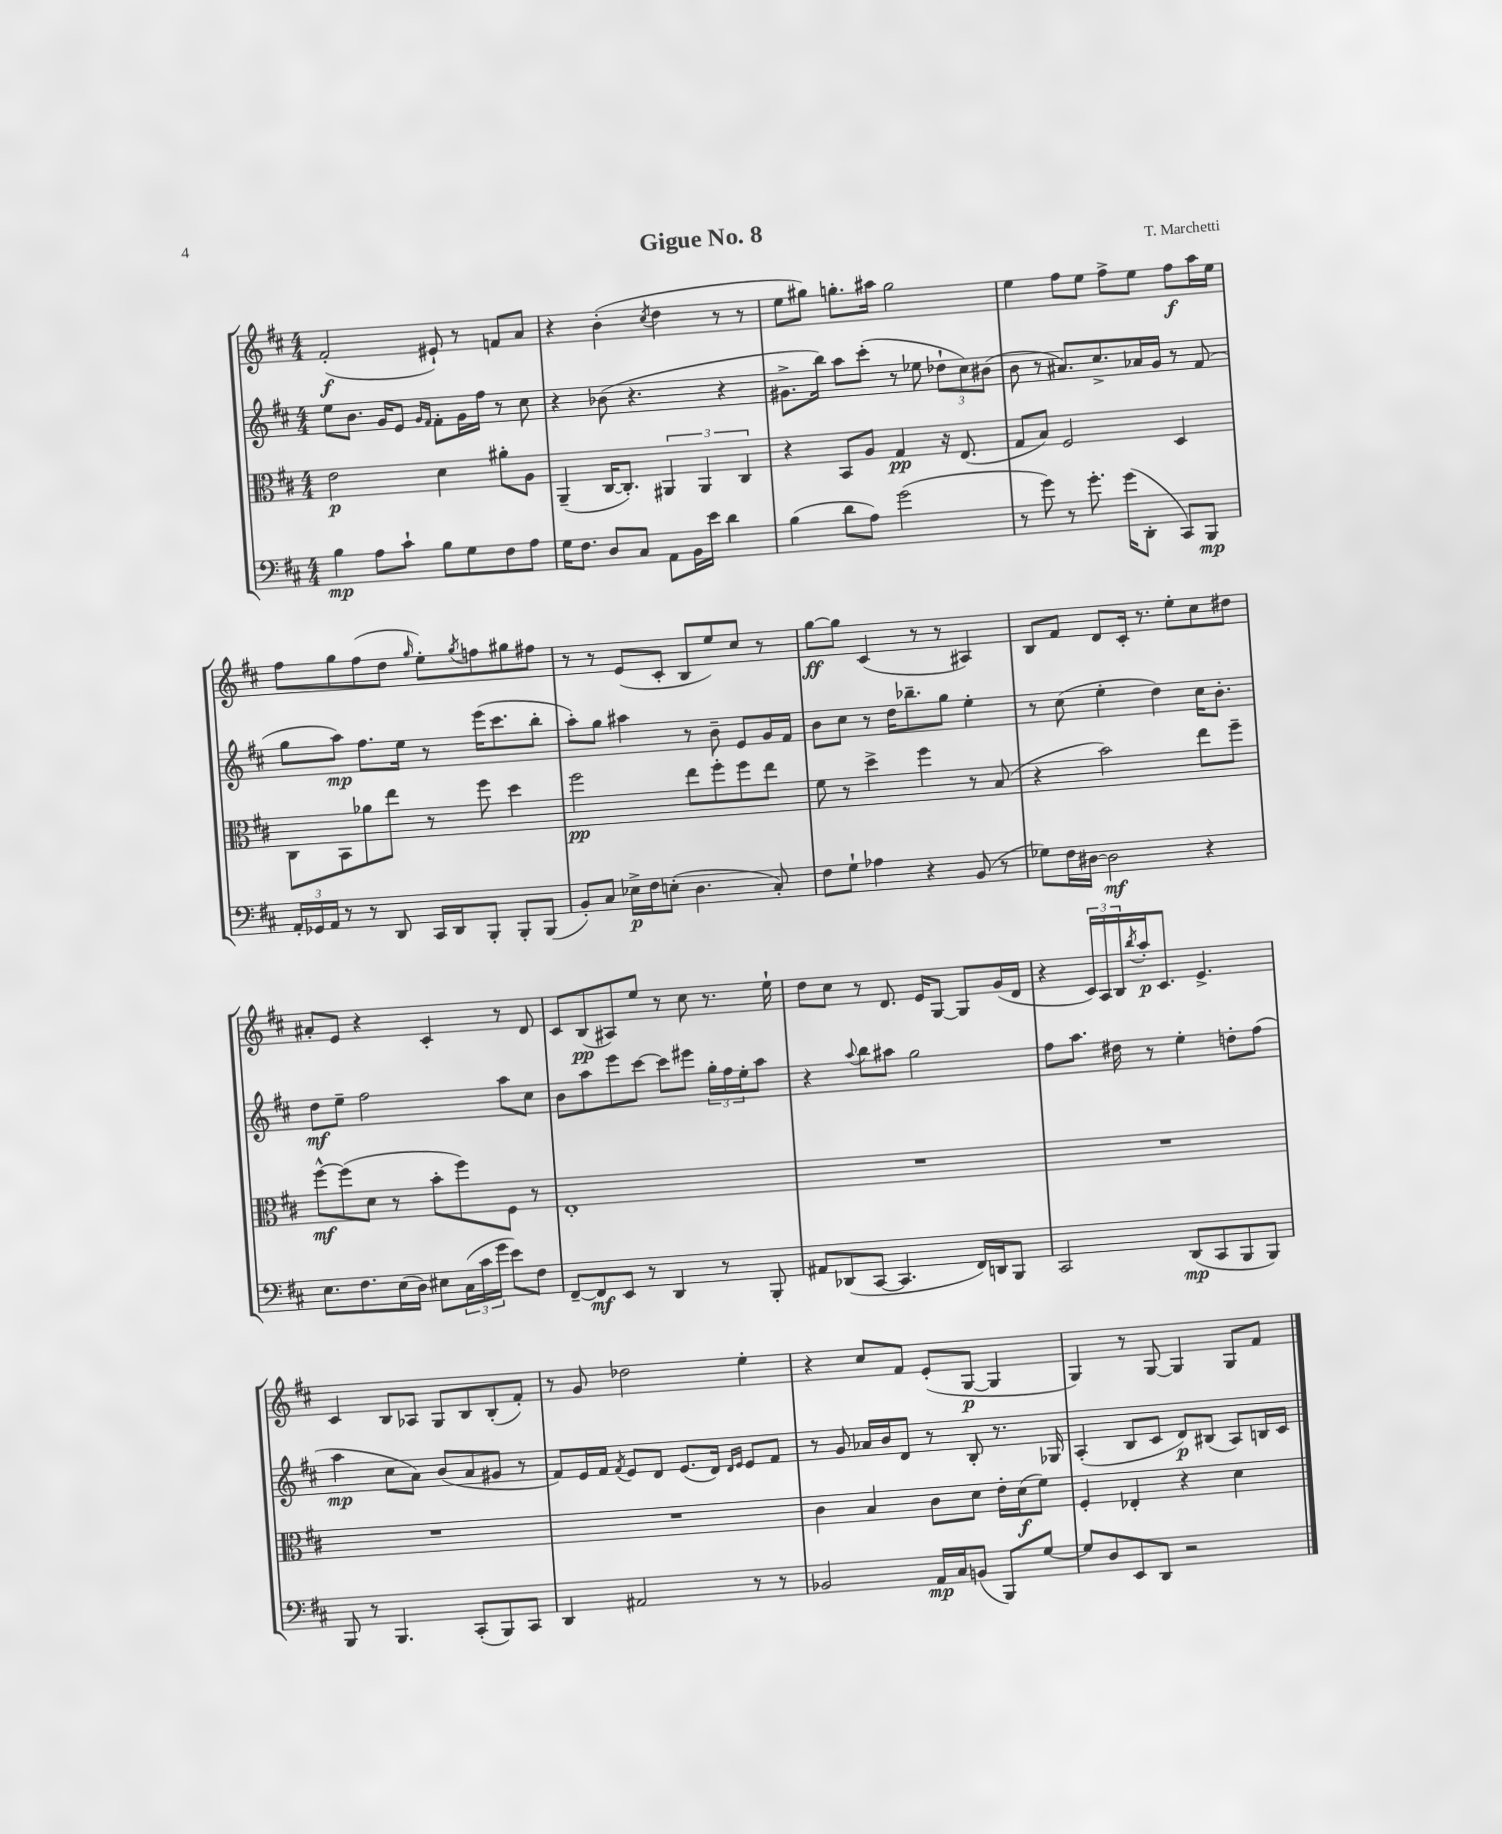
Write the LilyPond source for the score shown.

\header { title = "Gigue No. 8" composer = "T. Marchetti" }
<<
\new StaffGroup <<
\new Staff = "s0" {
    \clef treble \key d \major \numericTimeSignature \time 4/4
    fis'2-.\f( eis'8-!) r8 f'8 a'8 |
    r4 b'4-.( \acciaccatura { cis''8 } d''4 r8 r8 |
    e''8 gis''8) g''8.-. ais''16 g''2 |
    e''4 fis''8 e''8 fis''8-> e''8 fis''8\f a''16 e''16 |
    fis''8 g''8 fis''8( d''8 \grace { g''16 } e''8-.) \acciaccatura { g''8 } f''8 gis''8 fis''8 |
    r8 r8 e'8( cis'8-. b8 e''8) cis''8 r8 |
    g''8~\ff g''8 cis'4( r8 r8 ais4) |
    b8 fis'8 d'8 cis'16-. r8. e''8-. cis''8 dis''8 |
    ais'8-. e'8 r4 cis'4-. r8 d'8 |
    cis'8 b8\pp( ais8) e''8 r8 cis''8 r8. e''16-! |
    d''8 cis''8 r8 d'8. e'16 g8~ g8 g'16( d'16 |
    r4 \tuplet 3/2 { cis'16) a16 b16 } \acciaccatura { b''8 } a''16-.\p cis'8. e'4.-> |
    cis'4 b8 aes8 g8 b8 b8-.( fis'8-.) |
    r8 g'8 des''2 e''4-. |
    r4 cis''8 fis'8 e'8-.( g8~\p g4 |
    g4) r8 g8~ g4 g8 fis'8 \bar "|." |
}
\new Staff = "s1" {
    \clef treble \key d \major \numericTimeSignature \time 4/4
    e''8 b'8. g'16 e'8 \grace { g'16 fis'16 } fis'8-. g'16 fis''16 r8 cis''8 |
    r4 bes'8( r4. r4 |
    gis'8.-> b''16) a''8 cis'''8-.( r8 ees''8 \tuplet 3/2 { des''8-! cis''8) bis'8( } |
    b'8 r8 ais'8.) cis''8.-> aes'16 g'16 r8 fis'8( |
    g''8 a''8\mp) fis''8. e''16 r8 e'''16( cis'''8. b''8-. |
    a''8-.) g''8 ais''4 r8 b'8-- e'8 g'16 fis'16 |
    b'8 cis''8 r8 d''16 bes''8.-- g''8 e''4-. |
    r8 cis''8( e''4-. d''4) cis''16 b'8.-. |
    d''8\mf e''8-- fis''2 a''8 cis''8 |
    b'8 a''8 e'''8 cis'''8~ cis'''8 eis'''8 \tuplet 3/2 { g''16-. fis''16 e''16-. } a''8 |
    r4 \appoggiatura { a''8 } b''8 ais''8 g''2 |
    fis''8 a''8. dis''16 r8 e''4-. d''8-. fis''8( |
    a''4\mp cis''8 a'8) b'8( a'8 gis'8 r8 |
    fis'8) e'16 fis'16 \acciaccatura { fis'8 } e'8 d'8 e'8.( d'16) \grace { d'16 e'16 } e'8 fis'8 |
    r8 g'8 aes'16 b'16 d'8 r8 b8-. r8. ges16 |
    a4-.( b8 cis'8 d'8\p) bis8( a8) b16 cis'16 \bar "|." |
}
\new Staff = "s2" {
    \clef alto \key d \major \numericTimeSignature \time 4/4
    e'2\p d'4 ais'8-. a8 |
    a,4--( cis16~ cis8.-.) \tuplet 3/2 { ais,4 ais,4 cis4 } |
    r4 b,8 a8 g4\pp r16 e8.( |
    g8 b8) fis2 d4 |
    cis8 b,8 aes'8 e''8 r8 fis''8 d''4 |
    fis''2\pp e''8 fis''8-. fis''8 e''8 |
    fis'8 r8 d''4-> fis''4 r8 b8( |
    r4 b'2) e''8 fis''8-- |
    fis''8~-^\mf fis''8( d'8 r8 b'8-. fis''8) fis8 r8 |
    e1-. |
    R1 |
    R1 |
    R1 |
    R1 |
    cis'4 b4 cis'8 d'8 e'16-. d'16\f( fis'8) |
    fis4-. ees4-. r4 d'4 \bar "|." |
}
\new Staff = "s3" {
    \clef bass \key d \major \numericTimeSignature \time 4/4
    b4\mp a8 cis'8-! b8 g8 fis8 a8 |
    g16 fis8. d8 cis8 a,8 b,16 e'16 d'4 |
    b4( d'8 a8) g'2( |
    r8 g'8) r8 g'8.-. g'16( d,8-. cis,8) b,,8\mp |
    \tuplet 3/2 { a,16-. ges,16 a,16 } r8 r8 d,8 cis,16 d,16 b,,8-. b,,8-. b,,8( |
    b,8-.) cis8 ees16->\p fis16 e8-.( d4. cis8-.) |
    fis8 g8-! aes4 r4 b,8( r8 |
    ges8) fis16 dis16~ dis2\mf r4 |
    e8. fis8. e16( d16) eis8 \tuplet 3/2 { cis16( cis'16 g'16 } e'8) fis8 |
    fis,8~-- fis,8\mf e,8 r8 d,4 r8 b,,8-. |
    ais,8 des,8( cis,8~ cis,4. fis,16) d,16 b,,8 |
    cis,2 d,8\mp( cis,8 b,,8 b,,8) |
    b,,8 r8 b,,4. cis,8-.( b,,8) cis,8 |
    d,4 ais,2 r8 r8 |
    bes,2 a,16\mp cis16 b,8( b,,8) g8~ |
    g8 d8 e,8 d,8 r2 \bar "|." |
}
>>
>>
\layout { \context { \Score \remove "Bar_number_engraver" } }
